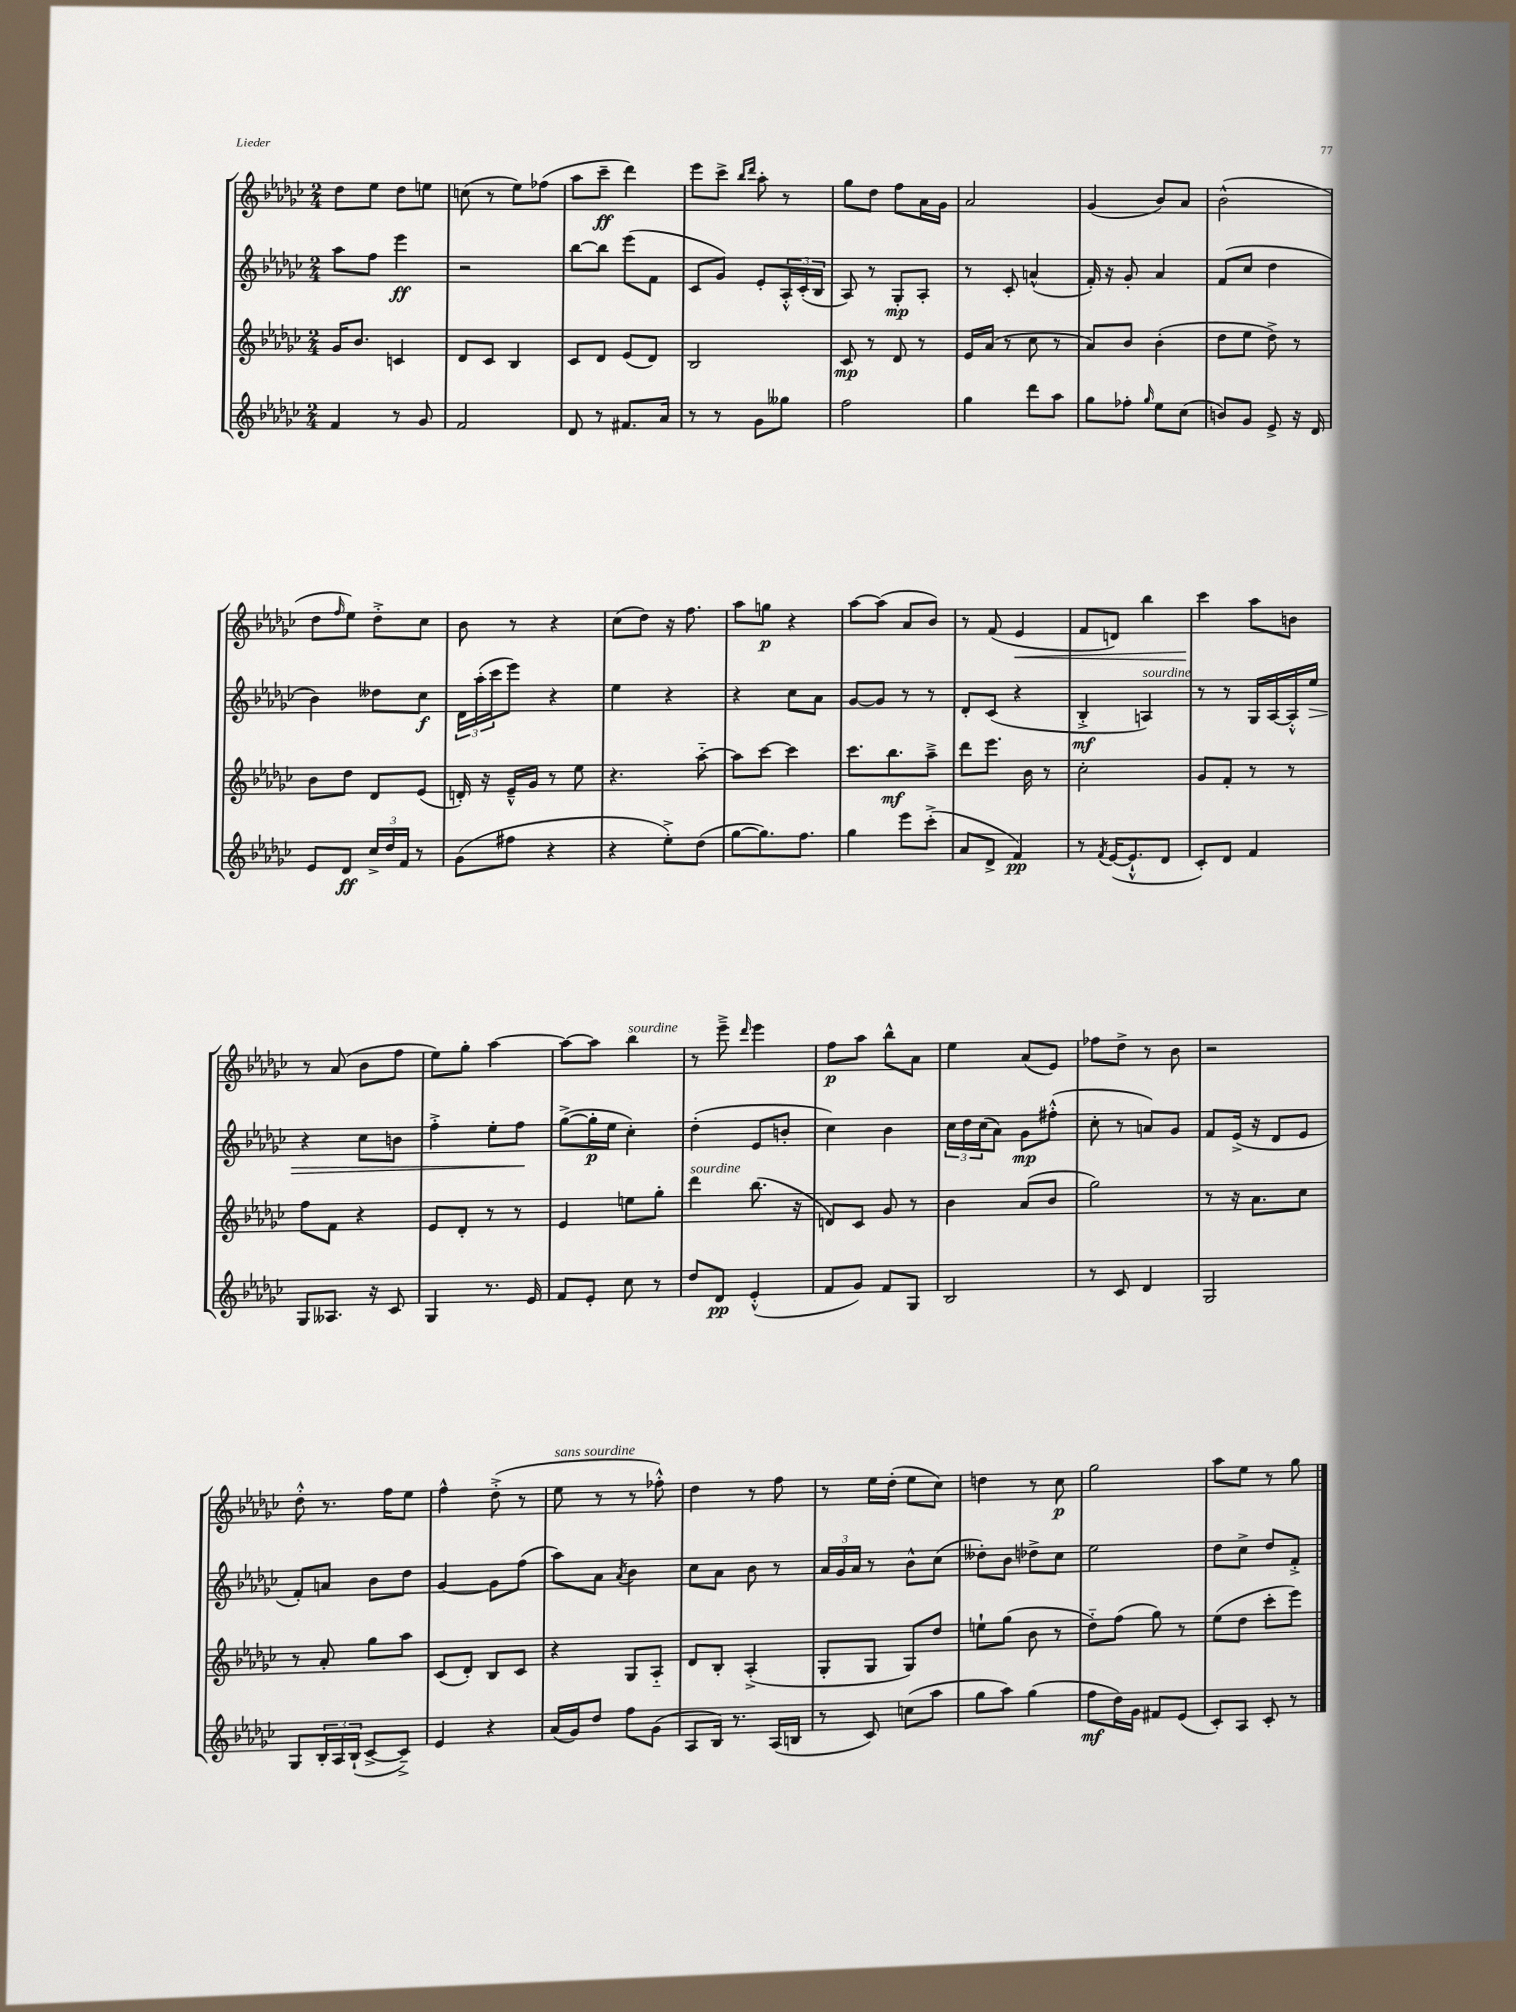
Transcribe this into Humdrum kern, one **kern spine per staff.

**kern	**dynam	**kern	**dynam	**kern	**dynam	**kern	**dynam
*part4	*part4	*part3	*part3	*part2	*part2	*part1	*part1
*staff4	*staff4	*staff3	*staff3	*staff2	*staff2	*staff1	*staff1
*clefG2	*	*clefG2	*	*clefG2	*	*clefG2	*
*k[b-e-a-d-g-c-]	*	*k[b-e-a-d-g-c-]	*	*k[b-e-a-d-g-c-]	*	*k[b-e-a-d-g-c-]	*
*M2/4	*	*M2/4	*	*M2/4	*	*M2/4	*
=31	=31	=31	=31	=31	=31	=31	=31
4f/	.	16g-/KL	.	8aa-\L	.	8dd-\L	.
.	.	8.b-/J	.	.	.	.	.
.	.	.	.	8ff\J	.	8ee-\J	.
8r	.	4cn/	.	4eee-\	ff	8dd-\L	.
8g-/	.	.	.	.	.	8een\J	.
=32	=32	=32	=32	=32	=32	=32	=32
2f/	.	8d-/L	.	2r	.	(8ccn\	.
.	.	8c-/J	.	.	.	8r	.
.	.	4B-/	.	.	.	8ee-\L)	.
.	.	.	.	.	.	(8ff-X\J	.
=33	=33	=33	=33	=33	=33	=33	=33
8d-/	.	8c-/L	.	[8bb-\L	.	8aa-\L	.
8r	.	8d-/J	.	8bb-\J]	.	8ccc-~\J	ff
8.f#X/L	.	(8e-/L	.	(8eee-\L	.	4ddd-\)	.
.	.	8d-/J)	.	8f\J	.	.	.
16a-/Jk	.	.	.	.	.	.	.
=34	=34	=34	=34	=34	=34	=34	=34
8r	.	2B-/	.	8c-/L	.	8eee-\L	.
8r	.	.	.	8g-/J)	.	8ccc-^\J	.
.	.	.	.	.	.	16qqbb-/LL	.
.	.	.	.	.	.	16qqddd-/JJ	.
8g-\L	.	.	.	8e-'/L	.	8aa-'\	.
8gg--X\J	.	.	.	24A-'^^/L	.	8r	.
.	.	.	.	(24c-'/	.	.	.
.	.	.	.	24B-/JJ	.	.	.
=35	=35	=35	=35	=35	=35	=35	=35
2ff\	.	8c-/	mp	8A-/)	.	8gg-\L	.
.	.	8r	.	8r	.	8dd-\J	.
.	.	8d-/	.	8G-'/L	mp	8ff\L	.
.	.	8r	.	8A-'/J	.	16a-\L	.
.	.	.	.	.	.	16g-\JJ	.
=36	=36	=36	=36	=36	=36	=36	=36
4gg-\	.	16e-/LL	.	8r	.	2a-/	.
.	.	(16a-/JJ	.	.	.	.	.
.	.	8r	.	8c-'/	.	.	.
8ddd-\L	.	8cc-\	.	(4an^^/	.	.	.
8aa-\J	.	8r	.	.	.	.	.
=37	=37	=37	=37	=37	=37	=37	=37
8gg-\L	.	8a-/L)	.	16f'/)	.	(4g-/	.
.	.	.	.	16r	.	.	.
8ff-X'\J	.	8b-/J	.	8g-'/	.	.	.
16qqgg-/	.	.	.	.	.	.	.
8ee-\L	.	(4b-'\	.	4a-/	.	8b-/L)	.
(8cc-\J	.	.	.	.	.	8a-/J	.
=38	=38	=38	=38	=38	=38	=38	=38
8bn/L)	.	8dd-\L	.	(8f/L	.	(2b-^^\	.
8g-/J	.	8ee-\J	.	8cc-/J	.	.	.
8e-^/	.	8dd-^\)	.	4dd-\	.	.	.
16r	.	8r	.	.	.	.	.
16d-/	.	.	.	.	.	.	.
!!LO:LB:g=z
=39	=39	=39	=39	=39	=39	=39	=39
8e-/L	.	8b-\L	.	4b-\)	.	8dd-\L	.
.	.	.	.	.	.	16qqff/	.
8d-/J	ff	8dd-\J	.	.	.	8ee-\J)	.
24cc-^/LL	.	8d-/L	.	8dd--X\L	.	8dd-'^\L	.
24dd-/	.	.	.	.	.	.	.
24f/JJ	.	.	.	.	.	.	.
8r	.	(8e-/J	.	8cc-\J	f	8cc-\J	.
=40	=40	=40	=40	=40	=40	=40	=40
(8g-\L	.	16dn'/)	.	24d-\LL	.	8b-\	.
.	.	.	.	(24aa-'\	.	.	.
.	.	16r	.	.	.	.	.
.	.	.	.	24ccc-\J	.	.	.
8ff#X\J	.	16e-~^^/LL	.	8eee-\J)	.	8r	.
.	.	16g-/JJ	.	.	.	.	.
4r	.	8r	.	4r	.	4r	.
.	.	8ee-\	.	.	.	.	.
=41	=41	=41	=41	=41	=41	=41	=41
4r	.	4.r	.	4ee-\	.	(8cc-\L	.
.	.	.	.	.	.	8dd-\J)	.
8ee-'^\L)	.	.	.	4r	.	16r	.
.	.	.	.	.	.	8.ff\	.
(8dd-\J	.	[8aa-\	.	.	.	.	.
=42	=42	=42	=42	=42	=42	=42	=42
[8gg-\L	.	8aa-\L]	.	4r	.	8aa-\L	.
8.gg-\])	.	[8ccc-\J	.	.	.	8ggn\J	p
.	.	4ccc-\]	.	8cc-\L	.	4r	.
8.ff\J	.	.	.	.	.	.	.
.	.	.	.	8a-\J	.	.	.
=43	=43	=43	=43	=43	=43	=43	=43
4gg-\	.	8.ccc-\L	.	[8g-/L	.	[8aa-\L	.
.	.	.	.	8g-/J]	.	(8aa-\J]	.
.	.	8.bb-\	mf	.	.	.	.
8eee-\L	.	.	.	8r	.	8a-/L	.
(8ccc-'^\J	.	8aa-~^\J	.	8r	.	8b-/J)	.
=44	=44	=44	=44	=44	=44	=44	=44
8a-/L	.	8ddd-\L	.	8d-'/L	.	8r	.
8d-^/J	.	8.eee-\J	.	(8c-/J	.	(8f/	.
!	!	!	!	!	!	!	!LO:HP:b
4f/)	pp	.	.	4r	.	4e-/	<
.	.	16b-\	.	.	.	.	.
.	.	8r	.	.	.	.	.
=45	=45	=45	=45	=45	=45	=45	=45
8r	.	2cc-'\	.	4B-'^/	mf	8f/L	.
8qf/	.	.	.	.	.	.	.
([16e-/KL	.	.	.	.	.	8dn/J)	.
8.e-`^^/]	.	.	.	.	.	.	.
!	!	!	!	!LO:TX:a:i:t=sourdine	!	!	!
.	.	.	.	4An/)	.	4bb-\	.
8d-/J	.	.	.	.	.	.	.
=46	=46	=46	=46	=46	=46	=46	=46
8c-'/L)	.	8g-/L	.	8r	.	4ccc-\	.
8d-/J	.	8f'/J	.	8r	.	.	.
4f/	.	8r	.	16G-/LL	.	8aa-\L	[
.	.	.	.	[16A-/	.	.	.
.	.	8r	.	16A-'^^/]	.	8bn\J	.
!	!	!	!	!	!LO:HP:b	!	!
.	.	.	.	16ee-/JJ	>	.	.
!!LO:LB:g=z
=47	=47	=47	=47	=47	=47	=47	=47
8G-/L	.	8ff\L	.	4r	.	8r	.
8.A--X/J	.	8f\J	.	.	.	(8a-/	.
.	.	4r	.	8cc-\L	.	8b-\L	.
16r	.	.	.	.	.	.	.
8c-/	.	.	.	8bn\J	.	8ff\J	.
=48	=48	=48	=48	=48	=48	=48	=48
4G-/	.	8e-/L	.	4ff'^\	.	8ee-\L)	.
.	.	8d-'/J	.	.	.	8gg-'\J	.
8.r	.	8r	.	8ee-'\L	.	[4aa-\	.
.	.	8r	.	8ff\J	.	.	.
16e-/	.	.	.	.	.	.	.
.	.	.	.	.	]	.	.
=49	=49	=49	=49	=49	=49	=49	=49
8f/L	.	4e-/	.	([8gg-^\L	.	8aa-\L_	.
8e-'/J	.	.	.	16gg-'\L]	p	8aa-\J]	.
.	.	.	.	16ee-\JJ	.	.	.
!	!	!	!	!	!	!LO:TX:a:i:t=sourdine	!
8cc-\	.	8een\L	.	4cc-'\)	.	4bb-\	.
8r	.	8gg-'\J	.	.	.	.	.
=50	=50	=50	=50	=50	=50	=50	=50
!	!	!LO:TX:a:i:t=sourdine	!	!	!	!	!
8dd-/L	.	4ddd-\	.	(4dd-'\	.	8r	.
8d-/J	pp	.	.	.	.	8eee-~^\	.
.	.	.	.	.	.	16qqddd-/	.
(4e-'^^/	.	(8.bb-\	.	8e-/L	.	4eee-\	.
.	.	.	.	8bn'/J	.	.	.
.	.	16r	.	.	.	.	.
=51	=51	=51	=51	=51	=51	=51	=51
8f/L	.	8dn/L)	.	4cc-\)	.	8ff\L	p
8g-/J)	.	8c-/J	.	.	.	8aa-\J	.
8f/L	.	8g-/	.	4b-\	.	8bb-^^\L	.
8G-/J	.	8r	.	.	.	8a-\J	.
=52	=52	=52	=52	=52	=52	=52	=52
2B-/	.	4b-\	.	24cc-\LL	.	4ee-\	.
.	.	.	.	24dd-\	.	.	.
.	.	.	.	(24cc-\J	.	.	.
.	.	.	.	8a-\J)	.	.	.
.	.	(8a-/L	.	8g-\L	mp	(8a-/L	.
.	.	8b-/J	.	(8ff#X'^^\J	.	8e-/J)	.
=53	=53	=53	=53	=53	=53	=53	=53
8r	.	2gg-\)	.	8cc-'\	.	8ff-X\L	.
8c-/	.	.	.	8r	.	8dd-^\J	.
4d-/	.	.	.	8an/L)	.	8r	.
.	.	.	.	8g-/J	.	8b-\	.
=54	=54	=54	=54	=54	=54	=54	=54
2G-/	.	8r	.	8f/L	.	2r	.
.	.	16r	.	(16e-^/Jk	.	.	.
.	.	8.a-\L	.	16r	.	.	.
.	.	.	.	8d-/L	.	.	.
.	.	8cc-\J	.	8e-/J	.	.	.
!!LO:LB:g=z
=55	=55	=55	=55	=55	=55	=55	=55
8G-/L	.	8r	.	8f'/L)	.	8dd-'^^\	.
24B-'/L	.	8a-'/	.	8an/J	.	8.r	.
24A-/	.	.	.	.	.	.	.
(24B-`/JJ	.	.	.	.	.	.	.
[8c-^/L	.	8gg-\L	.	8b-\L	.	.	.
.	.	.	.	.	.	16ff\KL	.
8c-~^/J])	.	8aa-\J	.	8dd-\J	.	8ee-\J	.
=56	=56	=56	=56	=56	=56	=56	=56
4e-/	.	(8c-/L	.	[4g-/	.	4ff^^\	.
.	.	8d-'/J)	.	.	.	.	.
4r	.	8B-/L	.	8g-\L]	.	(8dd-'^\	.
.	.	8c-/J	.	(8ff\J	.	8r	.
=57	=57	=57	=57	=57	=57	=57	=57
!	!	!	!	!	!	!LO:TX:a:i:t=sans sourdine	!
(16a-/LL	.	4r	.	8aa-\L)	.	8ee-\	.
16g-/J)	.	.	.	.	.	.	.
8dd-/J	.	.	.	8a-\J	.	8r	.
.	.	.	.	8qa-/	.	.	.
8ff\L	.	8G-/L	.	4b-\	.	8r	.
(8g-\J	.	8A-/J	.	.	.	8ff-X'^^\)	.
=58	=58	=58	=58	=58	=58	=58	=58
8A-/L	.	8d-/L	.	8cc-\L	.	4dd-\	.
16B-/Jk)	.	8B-'/J	.	8a-\J	.	.	.
8.r	.	.	.	.	.	.	.
.	.	(4A-'^/	.	8b-\	.	8r	.
(16A-/LL	.	.	.	8r	.	8ff\	.
16Bn/JJ	.	.	.	.	.	.	.
=59	=59	=59	=59	=59	=59	=59	=59
8r	.	8G-'/L	.	24a-/LL	.	8r	.
.	.	.	.	24g-/	.	.	.
.	.	.	.	24a-/JJ	.	.	.
8c-/)	.	8G-/J	.	8r	.	16ee-\LL	.
.	.	.	.	.	.	(16dd-'\JJ	.
(8ccn\L	.	8G-/L)	.	8b-^^\L	.	8ee-\L	.
8aa-\J	.	8dd-/J	.	(8cc-\J	.	8cc-\J)	.
=60	=60	=60	=60	=60	=60	=60	=60
8gg-\L	.	8een`\L	.	8dd--X'\L)	.	4ddn\	.
8aa-\J)	.	(8gg-\J	.	8b-\J	.	.	.
(4gg-\	.	8b-\	.	8dd-X^\L	.	8r	.
.	.	8r	.	8cc-\J	.	8cc-\	p
=61	=61	=61	=61	=61	=61	=61	=61
8ff\L	mf	8dd-\L)	.	2ee-\	.	2gg-\	.
16dd-\L)	.	(8ff\J	.	.	.	.	.
16g-\JJ	.	.	.	.	.	.	.
8f#X/L	.	8gg-\)	.	.	.	.	.
(8e-/J	.	8r	.	.	.	.	.
=62	=62	=62	=62	=62	=62	=62	=62
8c-'/L)	.	(8ee-\L	.	8dd-\L	.	8aa-\L	.
8A-/J	.	8dd-\J	.	8cc-^\J	.	8ee-\J	.
8c-'/	.	8ccc-'\L	.	8dd-/L	.	8r	.
8r	.	8eee-\J)	.	8f'^/J	.	8gg-\	.
==	==	==	==	==	==	==	==
*-	*-	*-	*-	*-	*-	*-	*-
